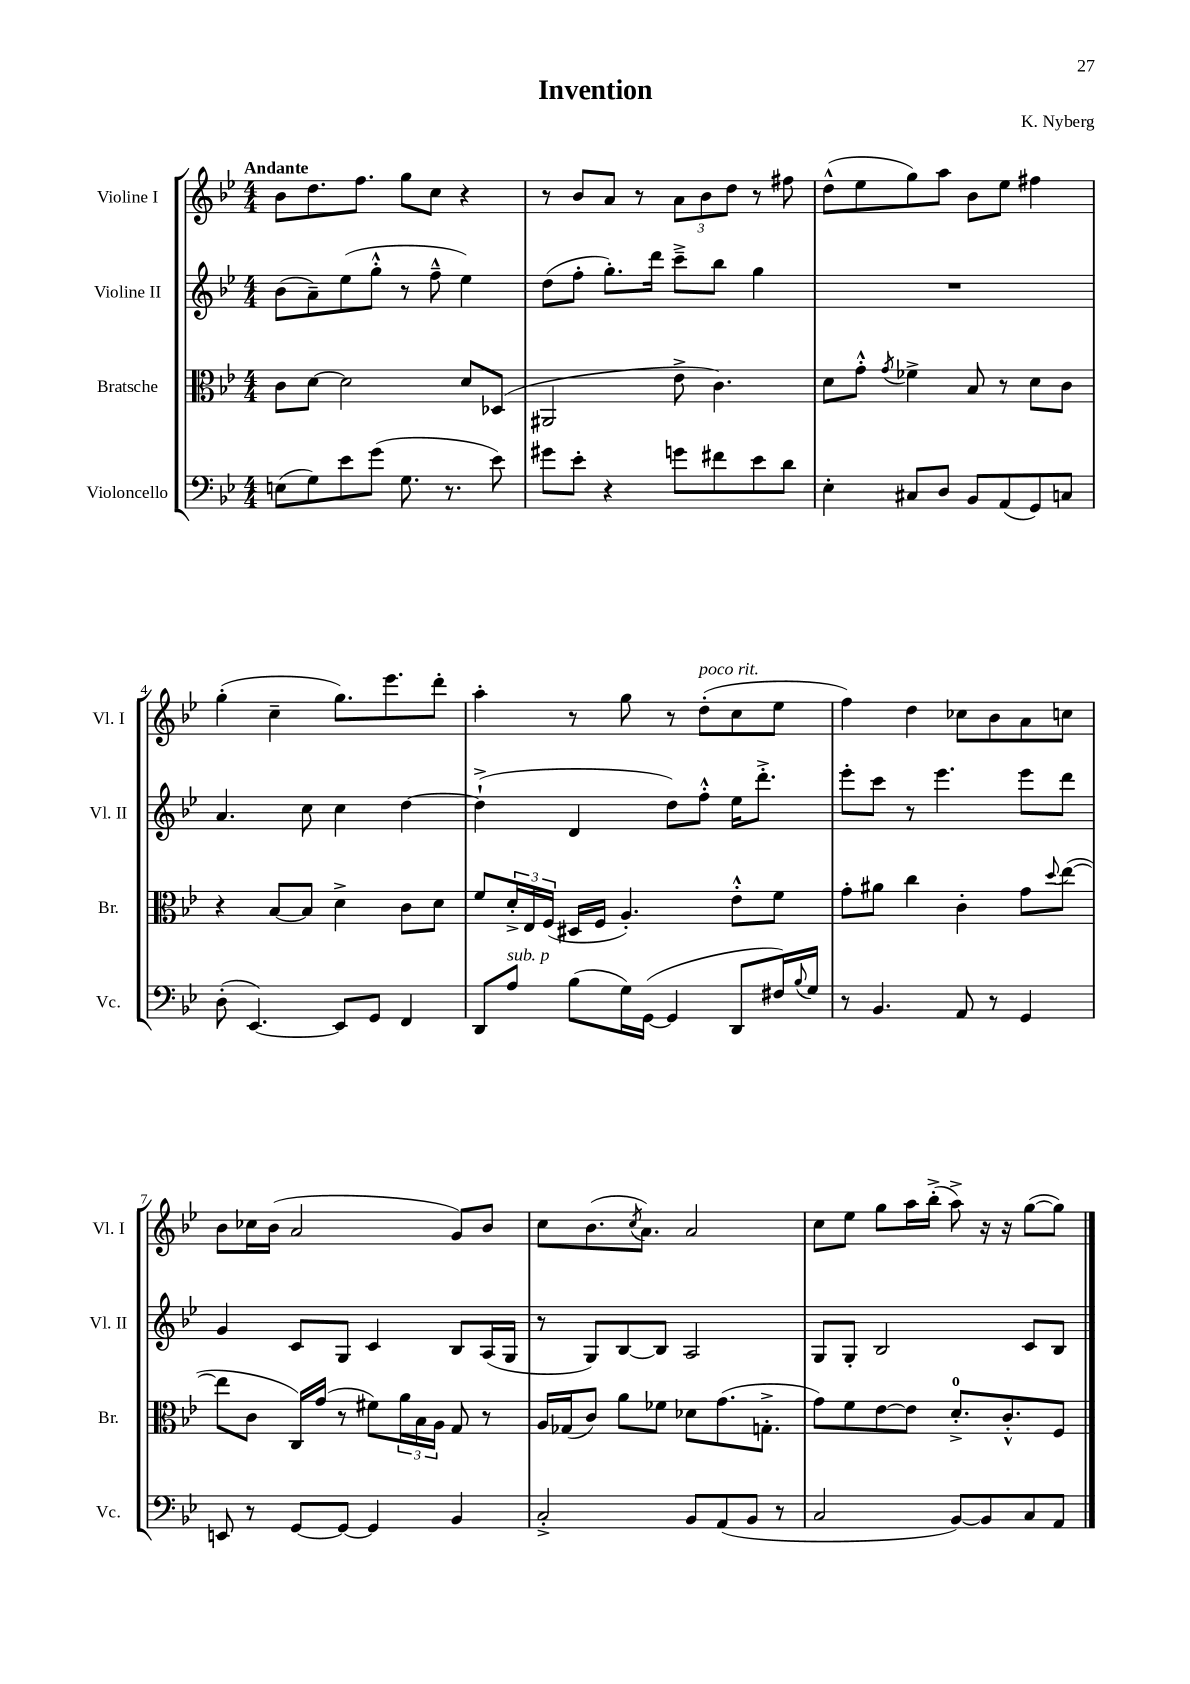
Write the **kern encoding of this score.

**kern	**kern	**kern	**kern
*staff4	*staff3	*staff2	*staff1
*clefF4	*clefC3	*clefG2	*clefG2
*k[b-e-]	*k[b-e-]	*k[b-e-]	*k[b-e-]
*M4/4	*M4/4	*M4/4	*M4/4
(8E\L	8c\L	(8b-\L	8b-\L
8G\)	[8d\J	8a~\)	8.dd\
8e-\	2d\]	(8ee-\	.
.	.	.	8.ff\J
(8g\J	.	8gg'^^\J	.
8.G\	.	8r	8gg\L
.	.	8ff~^^\	8cc\J
8.r	.	.	.
.	8d/L	4ee-\)	4r
8e-\)	(8D-/J	.	.
=	=	=	=
8g#\L	2AA#/	(8dd\L	8r
8e-'\J	.	8ff'\J	8b-/L
4r	.	8.gg'\L)	8a/J
.	.	.	8r
.	.	16ddd\Jk	.
8g\L	8e-^\	8ccc~^\L	12a\L
.	.	.	12b-\
8f#\	4.c\)	8bb-\J	.
.	.	.	12dd\J
8e-\	.	4gg\	8r
8d\J	.	.	8ff#\
=	=	=	=
4E-'\	8d\L	1r	(8dd^^\L
.	8g'^^\J	.	8ee-\
.	8qg/	.	.
8C#/L	4f-^\	.	8gg\)
8D/J	.	.	8aa\J
8BB-/L	8B-/	.	8b-\L
(8AA/	8r	.	8ee-\J
8GG/)	8d\L	.	4ff#\
8C/J	8c\J	.	.
=	=	=	=
(8D'\	4r	4.a/	(4gg'\
[4.EE-/)	.	.	.
.	[8B-/L	.	4cc~\
.	8B-/]J	8cc\	.
8EE-/]L	4d^\	4cc\	8.gg\L)
8GG/J	.	.	.
.	.	.	8.eee-\
4FF/	8c\L	[4dd\	.
.	8d\J	.	8ddd'\J
=	=	=	=
8DD/L	8f/L	(4dd`^\]	4aa'\
8A/J	24d'^/L	.	.
.	24E-/	.	.
.	(24F/JJ	.	.
(8B-\L	16D#/LL	4d/	8r
.	16F/JJ	.	.
16G\L)	4.A'/)	.	8gg\
([16GG\JJ	.	.	.
4GG/]	.	8dd\L)	8r
.	.	8ff'^^\J	(8dd'\L
8DD/L	8e-'^^\L	16ee-\LK	8cc\
.	.	8.ddd'^\J	.
16F#/L)	8f\J	.	8ee-\J
8qqB-/	.	.	.
16G/JJ	.	.	.
=	=	=	=
8r	8g'\L	8eee-'\L	4ff\)
4.BB-/	8a#\J	8ccc\J	.
.	4cc\	8r	4dd\
.	.	4.eee-\	.
8AA/	4c'\	.	8cc-\L
8r	.	.	8b-\
4GG/	8g\L	8eee-\L	8a\
.	8qqdd/	.	.
.	([8ee-\J	8ddd\J	8cc\J
=	=	=	=
8EE/	8ee-\]L	4g/	8b-\L
8r	8c\J	.	16cc-\L
.	.	.	(16b-\JJ
[8GG/L	16C/LL)	8c/L	2a/
.	(16g/JJ	.	.
8GG/_J	8r	8G/J	.
4GG/]	8f#\L)	4c/	.
.	24a\L	.	.
.	24B-\	.	.
.	24A\JJ	.	.
4BB-/	8G/	8B-/L	8g/L)
.	8r	(16A/L	8b-/J
.	.	16G/JJ	.
=	=	=	=
2C'^/	16A/LL	8r	8cc\L
.	(16G-/J	.	.
.	8c/J)	8G/L)	(8.b-\
.	8a\L	[8B-/	.
.	.	.	8qcc/
.	.	.	8.a\J)
.	8f-\J	8B-/]J	.
8BB-/L	8d-\L	2A/	2a/
(8AA/	(8.g\	.	.
8BB-/J	.	.	.
.	8.G'^\J	.	.
8r	.	.	.
=	=	=	=
2C/	8g\L)	8G/L	8cc\L
.	8f\	8G'/J	8ee-\J
.	[8e-\	2B-/	8gg\L
.	8e-\]J	.	16aa\L
.	.	.	(16bb-'^\JJ
[8BB-/L)	8.d'^/L	.	8aa^\)
8BB-/]	.	.	16r
.	8.c'^^/	.	16r
8C/	.	8c/L	([8gg\L
8AA/J	8F/J	8B-/J	8gg\]J)
==	==	==	==
*-	*-	*-	*-
